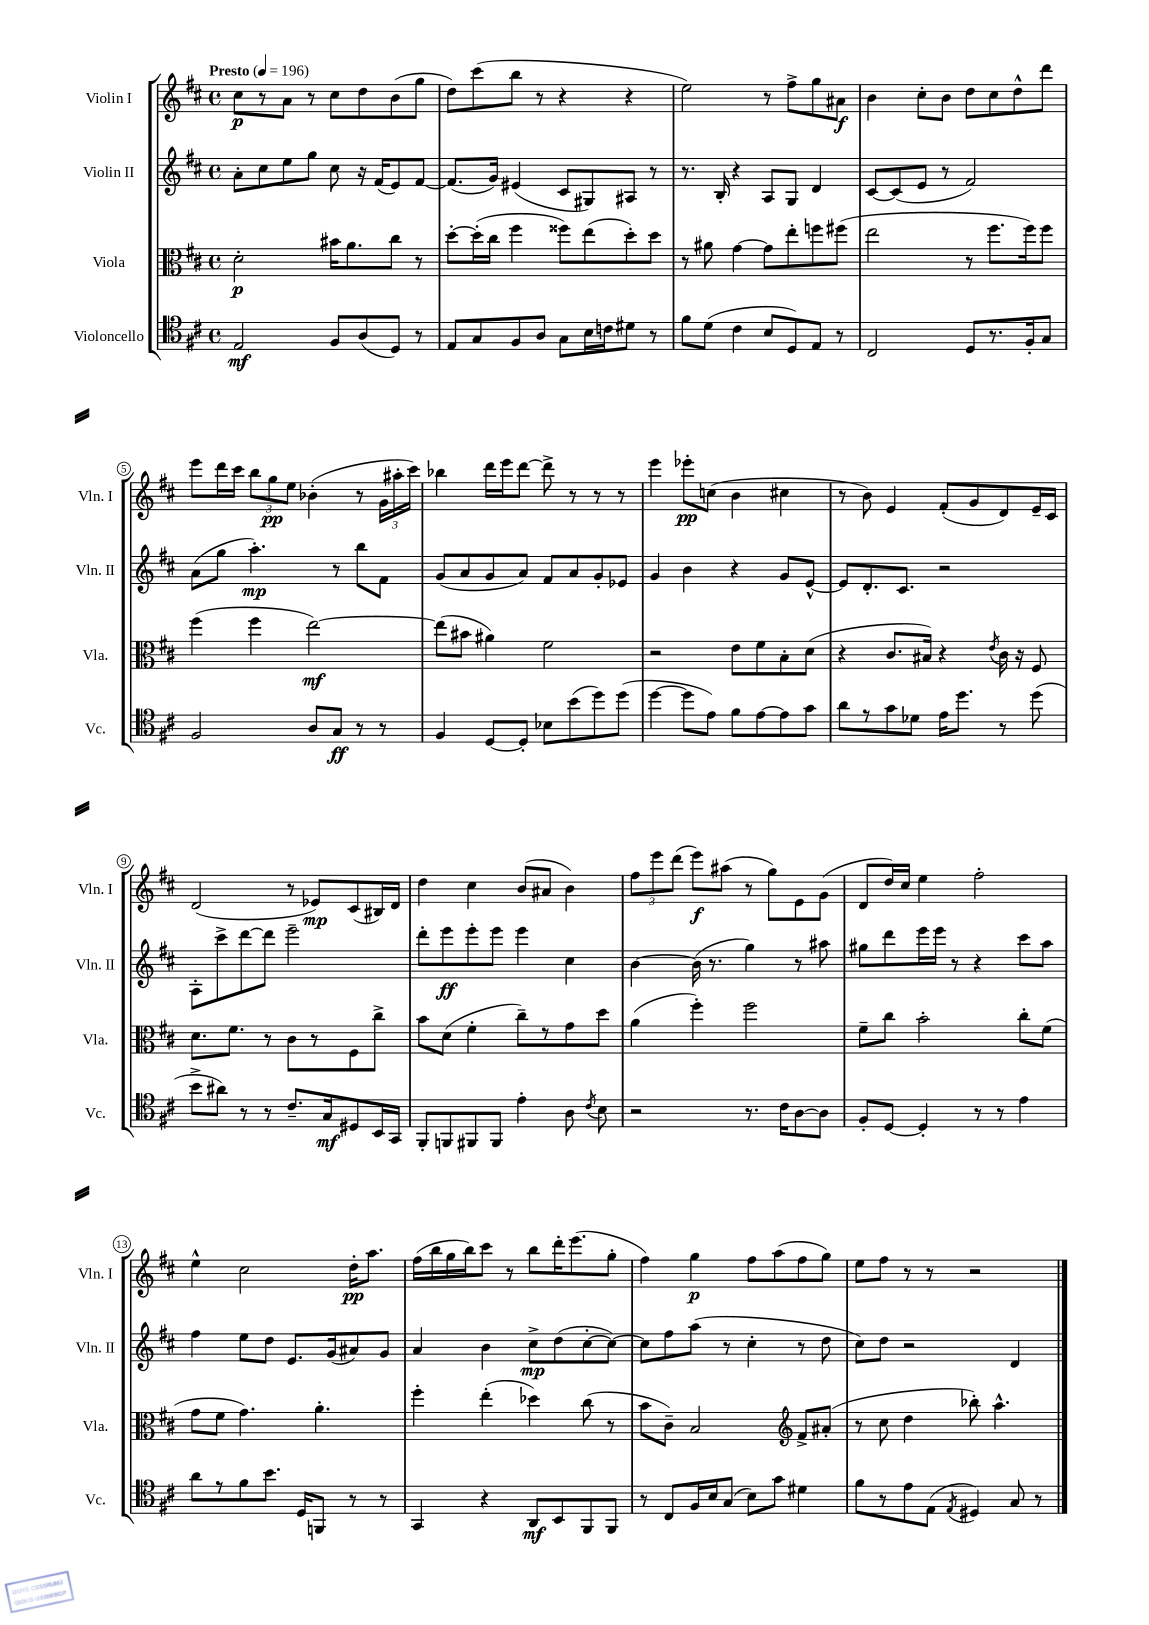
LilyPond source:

<<
\new StaffGroup <<
\new Staff = "s0" \with { instrumentName = "Violin I" shortInstrumentName = "Vln. I" } {
    \clef treble \key d \major \defaultTimeSignature \time 4/4 \tempo "Presto" 4 = 196
    \autoBeamOff cis''8[\p r8 a'8] r8 cis''8[ d''8 b'8( g''8] |
    d''8[) cis'''8( b''8] r8 r4 r4 |
    e''2) r8 fis''8[-> g''8 ais'8]\f |
    b'4 cis''8[-. b'8] d''8[ cis''8 d''8-^ d'''8] |
    e'''8[ d'''16 cis'''16] \tuplet 3/2 { b''8[ g''8\pp e''8] } bes'4-.( r8 \tuplet 3/2 { g'16[ ais''16-. cis'''16]) } |
    bes''4 d'''16[ e'''16 d'''8]~ d'''8-> r8 r8 r8 |
    e'''4 ees'''8[-.\pp c''8]( b'4 cis''4 |
    r8 b'8) e'4 fis'8[-.( g'8 d'8) e'16-- cis'16] |
    d'2( r8 ees'8[\mp) cis'8( bis16) d'16] |
    d''4 cis''4 b'8[( ais'8] b'4) |
    \tuplet 3/2 { fis''8[ e'''8 d'''8]( } e'''8[\f) ais''8]( r8 g''8[) e'8 g'8]( |
    d'8[ d''16) cis''16] e''4 fis''2-. |
    e''4-^ cis''2 d''16[-.\pp a''8.] |
    fis''16[( b''16 g''16 b''16) cis'''8] r8 b''8[ d'''16-. e'''8.( g''8]-. |
    fis''4) g''4\p fis''8[ a''8( fis''8 g''8]) |
    e''8[ fis''8] r8 r8 r2 \bar "|." |
}
\new Staff = "s1" \with { instrumentName = "Violin II" shortInstrumentName = "Vln. II" } {
    \clef treble \key d \major \defaultTimeSignature \time 4/4
    \autoBeamOff a'8[-. cis''8 e''8 g''8] cis''8 r16 fis'16[( e'8) fis'8]~ |
    fis'8.[( g'16]) eis'4( cis'8[ gis8) ais8] r8 |
    r8. b16-. r4 a8[ g8] d'4 |
    cis'8[~ cis'8( e'8] r8 fis'2) |
    a'8[( g''8] a''4.-.\mp) r8 b''8[ fis'8] |
    g'8[( a'8 g'8 a'8]) fis'8[ a'8 g'8-. ees'8] |
    g'4 b'4 r4 g'8[ e'8]~-^ |
    e'8[ d'8.-. cis'8.] r2 |
    a8[-. cis'''8-> d'''8~ d'''8] e'''2-- |
    d'''8[-. e'''8\ff e'''8-. e'''8] e'''4 cis''4 |
    b'4~ b'16( r8. g''4) r8 ais''8 |
    gis''8[ d'''8 e'''16 e'''16] r8 r4 cis'''8[ a''8] |
    fis''4 e''8[ d''8] e'8.[ g'16( ais'8) g'8] |
    a'4 b'4 cis''8[->\mp d''8( cis''8~-. cis''8]~) |
    cis''8[ fis''8 a''8]( r8 cis''4-. r8 d''8 |
    cis''8[) d''8] r2 d'4 \bar "|." |
}
\new Staff = "s2" \with { instrumentName = "Viola" shortInstrumentName = "Vla." } {
    \clef alto \key d \major \defaultTimeSignature \time 4/4
    \autoBeamOff d'2-.\p bis'16[ a'8. cis''8] r8 |
    d''8[~-. d''16-.( cis''16] fis''4 fisis''8[) e''8( d''8-.) d''8] |
    r8 ais'8 g'4~ g'8[ e''8-. f''8 fis''8]( |
    e''2 r8 fis''8.[ fis''16) fis''8] |
    fis''4( fis''4 e''2~\mf) |
    e''8[( bis'8] ais'4) fis'2 |
    r2 e'8[ fis'8 b8-. d'8]( |
    r4 cis'8.[ bis16]) r4 \acciaccatura { e'8 } cis'16 r16 fis8 |
    d'8.[ fis'8.] r8 cis'8[ r8 fis8 cis''8]-> |
    b'8[ d'8]( fis'4-. cis''8[--) r8 g'8 d''8] |
    a'4( fis''4-.) fis''2 |
    fis'8[-- cis''8] b'2-. cis''8[-. fis'8]( |
    g'8[ fis'8] g'4.) a'4.-. |
    fis''4-. e''4-.( des''4) cis''8( r8 |
    b'8[ cis'8]--) b2 \clef treble fis'8[-> ais'8]-.( |
    r8 cis''8 d''4 bes''8-.) a''4.-^ \bar "|." |
}
\new Staff = "s3" \with { instrumentName = "Violoncello" shortInstrumentName = "Vc." } {
    \clef tenor \key d \major \defaultTimeSignature \time 4/4
    \autoBeamOff e2\mf fis8[ a8( d8]) r8 |
    e8[ g8 fis8 a8] g8[ b16 c'16 dis'8] r8 |
    fis'8[ d'8]( cis'4 b8[ d8) e8] r8 |
    cis2 d8[ r8. fis16-. g8] |
    fis2 a8[ g8]\ff r8 r8 |
    fis4 d8[~ d8]-. bes8[ b'8( d''8) d''8]( |
    d''4~ d''8[ e'8]) fis'8[ e'8~ e'8 g'8] |
    a'8[ r8 g'8 des'8] e'16[ d''8.] r8 d''8( |
    b'8[-> ais'8]) r8 r8 cis'8.[-- g16\mf dis8 b,16 g,16] |
    fis,8[-. f,8 fis,8 fis,8] e'4-. a8 \acciaccatura { cis'8 } b8 |
    r2 r8. cis'16[ a8~ a8] |
    fis8[-. d8]~ d4-. r8 r8 e'4 |
    a'8[ r8 fis'8 b'8.] d16[ f,8] r8 r8 |
    g,4 r4 a,8[\mf b,8 fis,8 fis,8] |
    r8 cis8[ fis16 b16 g8]( b8[) g'8] dis'4 |
    fis'8[ r8 e'8 e8]( \acciaccatura { e8 } dis4) g8 r8 \bar "|." |
}
>>
>>
\layout { \context { \Score \override BarNumber.stencil = #(make-stencil-circler 0.1 0.3 ly:text-interface::print) } }
